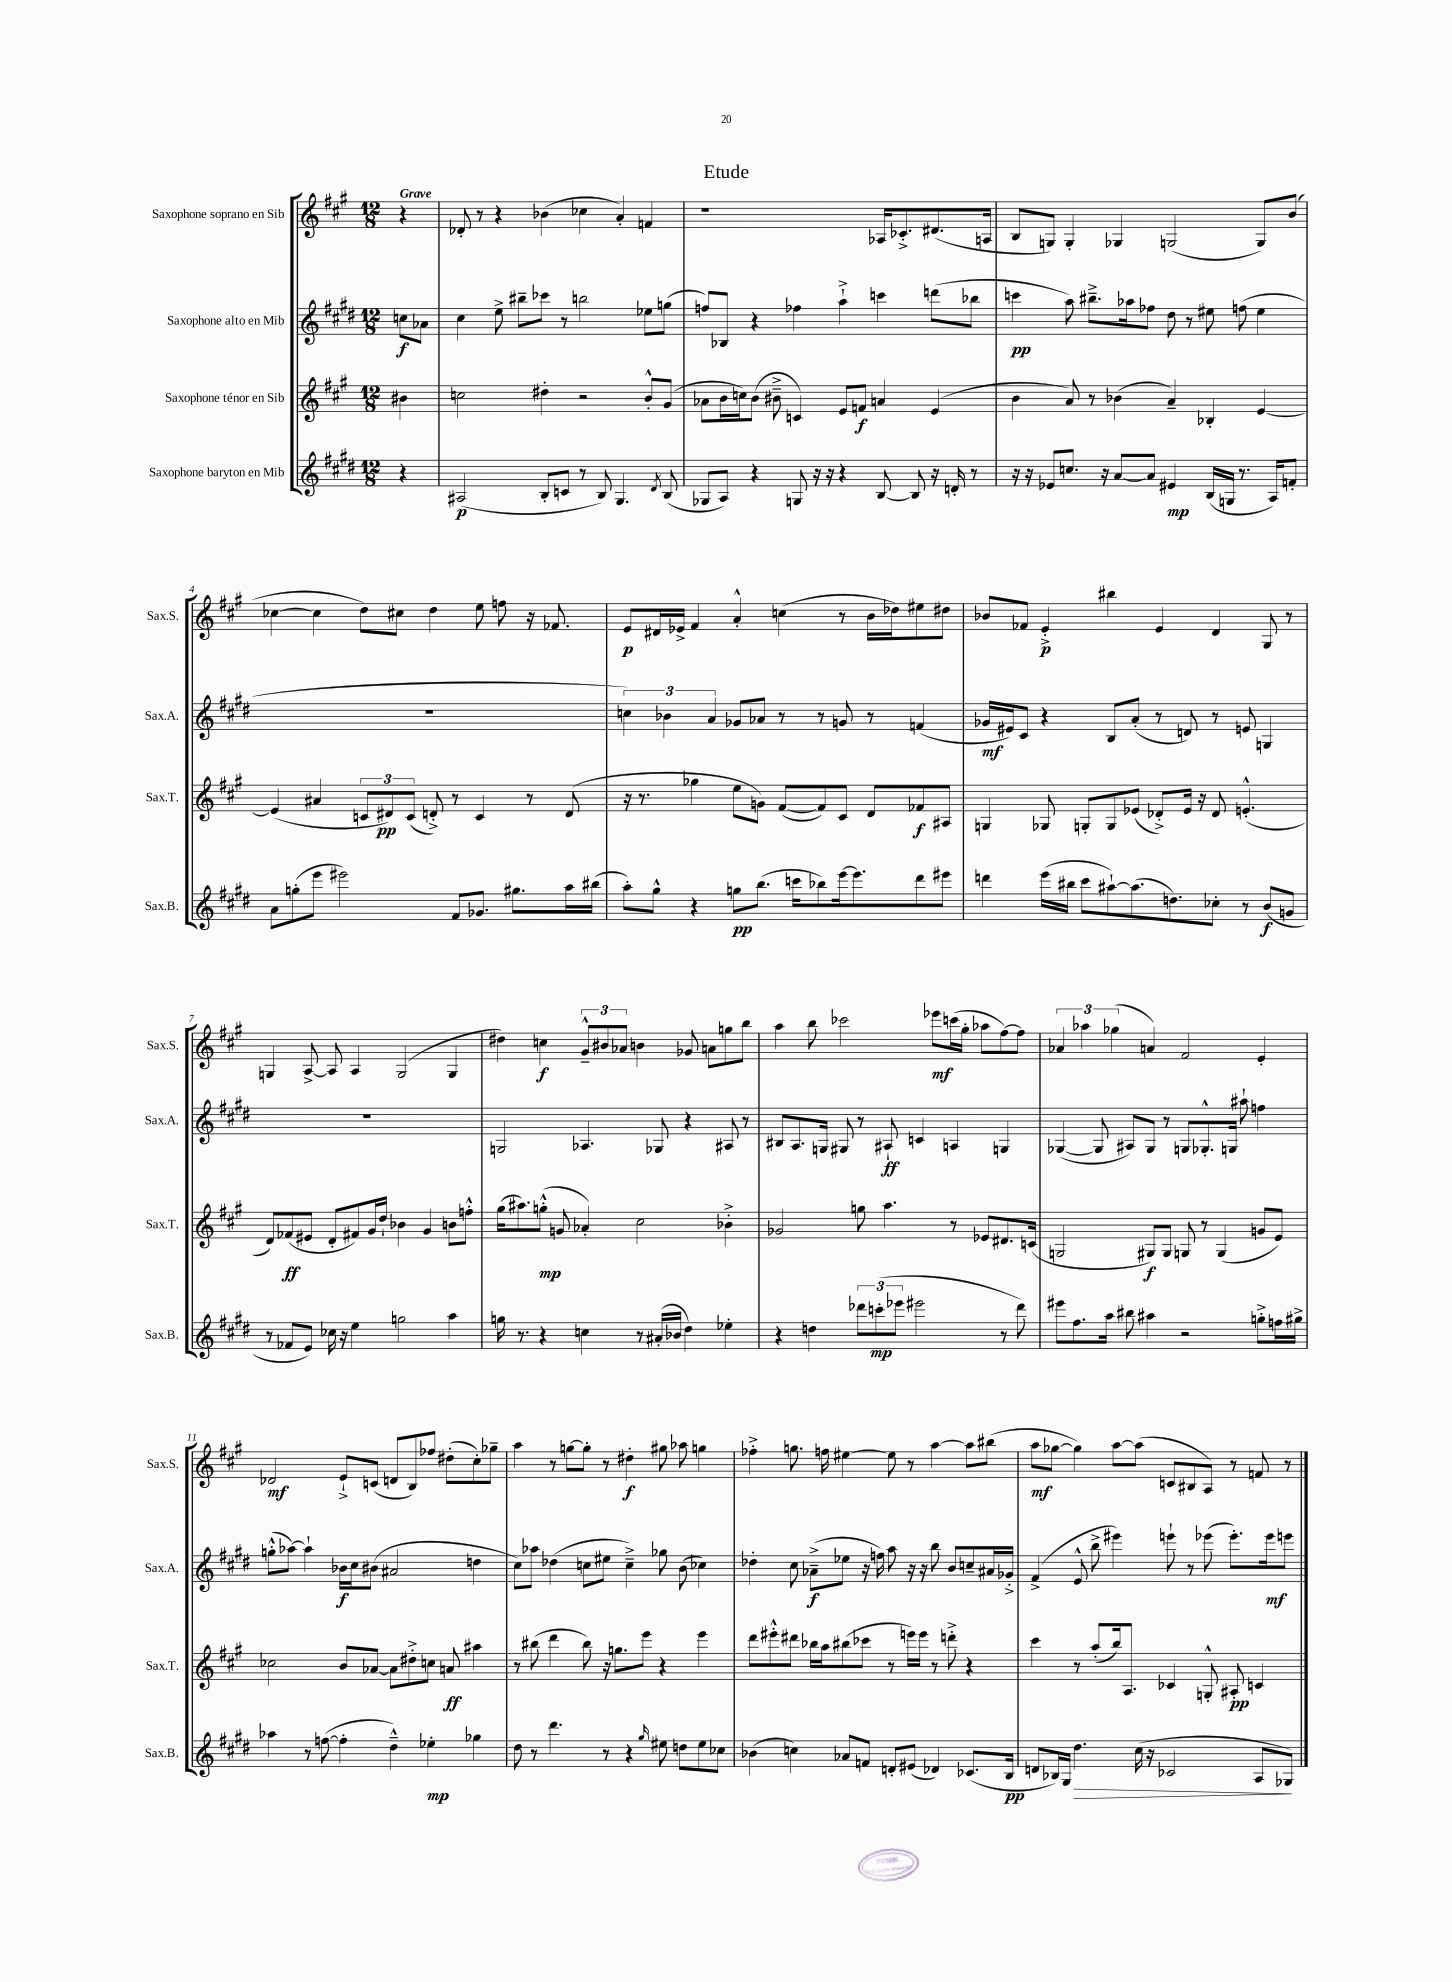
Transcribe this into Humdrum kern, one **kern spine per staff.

**kern	**dynam	**kern	**dynam	**kern	**dynam	**kern	**dynam
*part4	*part4	*part3	*part3	*part2	*part2	*part1	*part1
*staff4	*staff4	*staff3	*staff3	*staff2	*staff2	*staff1	*staff1
*I"Saxophone baryton en Mib	*	*I"Saxophone ténor en Sib	*	*I"Saxophone alto en Mib	*	*I"Saxophone soprano en Sib	*
*I'Sax.B.	*	*I'Sax.T.	*	*I'Sax.A.	*	*I'Sax.S.	*
*clefG2	*	*clefG2	*	*clefG2	*	*clefG2	*
*k[f#c#g#d#]	*	*k[f#c#g#]	*	*k[f#c#g#d#]	*	*k[f#c#g#]	*
*M12/8	*	*M12/8	*	*M12/8	*	*M12/8	*
=	=	=	=	=	=	=	=
!	!	!	!	!	!	!LO:TX:a:B:t=Grave	!
4r	.	4b#X\	.	8ccn\L	f	4r	.
.	.	.	.	8a-X\J	.	.	.
=1	=1	=1	=1	=1	=1	=1	=1
(2A#X/	p	2ccn\	.	4cc#\	.	8d-X'/	.
.	.	.	.	.	.	8r	.
.	.	.	.	8ee^\	.	4r	.
.	.	.	.	8bb#X~\L	.	.	.
8B'/L	.	4dd#X'\	.	8ccc-X\J	.	(4b-X\	.
8cn/J	.	.	.	8r	.	.	.
8r	.	2r	.	2bbn\	.	4cc-X\	.
8B/)	.	.	.	.	.	.	.
4.G#/	.	.	.	.	.	4a'/)	.
.	.	8b'^^/L	.	8ee-X\L	.	4fn/	.
8qd#/	.	.	.	.	.	.	.
(8B/	.	(8g#/J	.	(8ggn\J	.	.	.
=2	=2	=2	=2	=2	=2	=2	=2
8G-X/L	.	8a-X\L	.	8ffn/L)	.	1r	.
8A/J)	.	16b\L	.	8B-X/J	.	.	.
.	.	16ccn\J)	.	.	.	.	.
4r	.	(8b\J	.	4r	.	.	.
.	.	8b#X~^\	.	.	.	.	.
8Gn/	.	4cn/)	.	4ff-X\	.	.	.
16r	.	.	.	.	.	.	.
16r	.	.	.	.	.	.	.
4r	.	8e/L	.	4aa`^\	.	.	.
.	.	8fn/J	f	.	.	.	.
[8B/	.	4an/	.	4cccn\	.	16A-X/KL	.
.	.	.	.	.	.	8.c-X'^/	.
8B/]	.	.	.	.	.	.	.
16r	.	(4e/	.	(8dddn\L	.	(8.d#X/	.
16dn'/	.	.	.	.	.	.	.
8r	.	.	.	8bb-X\J	.	.	.
.	.	.	.	.	.	16An/Jk	.
=3	=3	=3	=3	=3	=3	=3	=3
16r	.	4b\	.	4cccn\	pp	8B/L	.
16r	.	.	.	.	.	.	.
8e-X/L	.	.	.	.	.	8Gn/J)	.
8.ccn/J	.	8a/)	.	8aa\)	.	4G'/	.
.	.	8r	.	8.bb#X~^\L	.	.	.
16r	.	.	.	.	.	.	.
[8a/L	.	(4b-X\	.	.	.	4G-X/	.
.	.	.	.	16aa-X\k	.	.	.
8a/J]	.	.	.	8ff-X\J	.	.	.
4e#X/	mp	4a~/)	.	8dd#\	.	(2Gn/	.
.	.	.	.	8r	.	.	.
(16B/LL	.	4B-X'/	.	8ee#X\	.	.	.
16Gn/JJ	.	.	.	.	.	.	.
8.r	.	.	.	(8ffn\	.	.	.
.	.	[4e/	.	4ee#\	.	8G/L)	.
16A/KL)	.	.	.	.	.	.	.
8fn'/J	.	.	.	.	.	(8b/J	.
!!LO:LB:g=z
=4	=4	=4	=4	=4	=4	=4	=4
8a\L	.	(4e/]	.	1.r	.	[4cc-X\	.
(8ggn'\	.	.	.	.	.	.	.
8eee\J	.	4a#X/	.	.	.	4cc-\]	.
2eee#X\)	.	.	.	.	.	.	.
.	.	12cn/L	.	.	.	8dd\L)	.
.	.	12d#X/)	pp	.	.	.	.
.	.	.	.	.	.	8cc#X\J	.
.	.	(12c/J	.	.	.	.	.
.	.	8dn'^/)	.	.	.	4dd\	.
8f#/L	.	8r	.	.	.	.	.
8.g-X/J	.	4c/	.	.	.	8ee\	.
.	.	.	.	.	.	8ffn\	.
8.gg#X\L	.	.	.	.	.	.	.
.	.	8r	.	.	.	16r	.
.	.	.	.	.	.	8.f-X/	.
16aa\L	.	(8d/	.	.	.	.	.
(16bb#X\JJ	.	.	.	.	.	.	.
=5	=5	=5	=5	=5	=5	=5	=5
8aa'\L)	.	16r	.	6ccn\)	.	8e/L	p
.	.	8.r	.	.	.	.	.
8gg#^^\J	.	.	.	.	.	16d#X/L	.
.	.	.	.	6b-X\	.	.	.
.	.	.	.	.	.	16e-X^/JJ	.
4r	.	4gg-X\	.	.	.	4f#/	.
.	.	.	.	6a/	.	.	.
8ggn\L	pp	8ee\L	.	8g-X/L	.	4a'^^/	.
(8.bb\J	.	8gn\J)	.	8a-X/J	.	.	.
.	.	([8f#/L	.	8r	.	(4ccn\	.
16cccn\KL	.	.	.	.	.	.	.
8bb-X\)	.	8f#/])	.	8r	.	.	.
[16eee\k	.	8c#/J	.	8gn/	.	8r	.
8.eee\]	.	.	.	.	.	.	.
.	.	8d/L	.	8r	.	16b\LL	.
.	.	.	.	.	.	16dd-X\J)	.
8ddd#\	.	8f-X/	f	(4fn/	.	8ee#X\	.
8eee#X\J	.	8A#X/J	.	.	.	8dd#X\J	.
=6	=6	=6	=6	=6	=6	=6	=6
4dddn\	.	4Gn/	.	16g-X/LL	mf	8b-X/L	.
.	.	.	.	16e#X/J)	.	.	.
.	.	.	.	8c#/J	.	8f-X/J	.
(16eee\LL	.	8G-X/	.	4r	.	4e'^/	p
16bb#X\JJ	.	.	.	.	.	.	.
8ccc#\L	.	8Gn'/L	.	.	.	.	.
[8aa#X`\)	.	8G/	.	8B/L	.	4bb#X\	.
(8.aa#\]	.	(8e-X/J	.	(8a'/J	.	.	.
.	.	8d-X'^/L)	.	8r	.	4e/	.
8.ddn\)	.	.	.	.	.	.	.
.	.	16e-/Jk	.	8dn/)	.	.	.
.	.	16r	.	.	.	.	.
8cc-X'\J	.	8d-/	.	8r	.	4d/	.
8r	.	(4.en'^^/	.	8en/	.	.	.
(8b/L	f	.	.	4Gn/	.	8G#/	.
8gn/J	.	.	.	.	.	8r	.
!!LO:LB:g=z
=7	=7	=7	=7	=7	=7	=7	=7
8r	.	8d/L)	.	1.r	.	4Gn/	.
8f-X/L	.	(8f-X/	ff	.	.	.	.
8e/J)	.	8e#X/J	.	.	.	[8A^/	.
16cc-X\	.	8d'/L	.	.	.	8A/]	.
16r	.	.	.	.	.	.	.
4ee\	.	8f#X/)	.	.	.	4A/	.
.	.	16g#/L	.	.	.	.	.
.	.	16dd`/JJ	.	.	.	.	.
2ggn\	.	4b-X\	.	.	.	(2G/	.
.	.	4g#/	.	.	.	.	.
4aa\	.	8bn\L	.	.	.	4G/	.
.	.	8ffn'^^\J	.	.	.	.	.
=8	=8	=8	=8	=8	=8	=8	=8
16ggn\	.	(16gg#\KL	.	2Gn/	.	4dd#X\)	.
8.r	.	8.aa#X\)	.	.	.	.	.
4r	.	(8ggn'^^\J	mp	.	.	4ccn\	f
.	.	8gn/	.	.	.	.	.
4ccn\	.	4a-X'/)	.	4.A-X/	.	12g#~^^/L	.
.	.	.	.	.	.	12b#X/	.
.	.	.	.	.	.	12a-X/J	.
8r	.	2cc#\	.	.	.	4bn\	.
(16a#X'/LL	.	.	.	8G-X/	.	.	.
16b-X/JJ	.	.	.	.	.	.	.
4dd#\)	.	.	.	4r	.	8g-X/	.
.	.	.	.	.	.	8an\L	.
4ee-X'\	.	4b-X'^\	.	8A#X/	.	8ggn\	.
.	.	.	.	8r	.	8bb\J	.
=9	=9	=9	=9	=9	=9	=9	=9
4r	.	2g-X/	.	8B#X/L	.	4aa\	.
.	.	.	.	8.A/	.	.	.
4ddn\	.	.	.	.	.	8bb\	.
.	.	.	.	16Gn/Jk	.	.	.
.	.	.	.	8G#X/	.	2ccc-X\	.
12ddd-X\L	.	8ggn\	.	8r	.	.	.
(12cccn'\	mp	.	.	.	.	.	.
.	.	4.aa\	.	8A#X`/	ff	.	.
12eee-X\J	.	.	.	.	.	.	.
2eee#X\	.	.	.	4cn/	.	.	.
.	.	.	.	.	.	8eee-X\L	mf
.	.	8r	.	4An/	.	(16cccn\L	.
.	.	.	.	.	.	16gg#'\JJ	.
.	.	8e-X/L	.	.	.	8aa-X\L	.
8r	.	8.d#X/	.	4Gn/	.	[8ff#\)	.
8ddd-\)	.	.	.	.	.	8ff#\J]	.
.	.	(16cn/Jk	.	.	.	.	.
=10	=10	=10	=10	=10	=10	=10	=10
8eee#X\L	.	2Gn/	.	([4G-X/	.	6a-X/	.
8.ff#\	.	.	.	.	.	.	.
.	.	.	.	.	.	6aa-X\	.
.	.	.	.	8G-/]	.	.	.
16aa\Jk	.	.	.	.	.	.	.
.	.	.	.	.	.	(6gg-X\	.
8bb#X\	.	.	.	8A#X/L)	.	.	.
4aa#X\	.	8G#X/L)	f	8G-/J	.	4an/)	.
.	.	8G#/J	.	8r	.	.	.
2r	.	8Gn/	.	8Gn/L	.	2f#/	.
.	.	8r	.	8.G-X'^^/	.	.	.
.	.	(4G/	.	.	.	.	.
.	.	.	.	16Gn/Jk	.	.	.
.	.	.	.	8aa#X`\	.	.	.
8ggn'^\L	.	8gn/L	.	4ffn\	.	4e'/	.
16ffn\L	.	8e/J)	.	.	.	.	.
16gg#X^\JJ	.	.	.	.	.	.	.
!!LO:LB:g=z
=11	=11	=11	=11	=11	=11	=11	=11
4aa-X\	.	2cc-X\	.	(8ggn'^^\L	.	2d-X/	mf
.	.	.	.	[8aa-X\J)	.	.	.
8r	.	.	.	4aa-`\]	.	.	.
([8ffn\	.	.	.	.	.	.	.
4ff'\]	.	8b/L	.	16b-X\LL	f	8e`^/L	.
.	.	.	.	16cc#\J	.	.	.
.	.	[8a-X/J	.	(8b#X\J	.	(8cn/J	.
4dd#~^^\)	.	8a-\L]	.	2a#X/	.	8dn/L	.
.	.	8dd#X'^\	.	.	.	8B/)	.
4ee-X'\	mp	8ccn\J	.	.	.	8ff-X/J	.
.	.	8an/	ff	.	.	(8dd#X'\L	.
4gg-X\	.	4aa#X\	.	4ddn\	.	8cc#'\)	.
.	.	.	.	.	.	8gg-X~\J	.
=12	=12	=12	=12	=12	=12	=12	=12
8dd#\	.	8r	.	8cc#\L)	.	4aa\	.
8r	.	(8bb#X\	.	8aa-X\J	.	.	.
4.ddd#\	.	4ddd\	.	(4dd-X\	.	8r	.
.	.	.	.	.	.	[8ggn\L	.
.	.	8bb#\)	.	8ccn\L	.	8gg'\J]	.
8r	.	16r	.	8ee#X\J	.	8r	.
.	.	8.ggn\L	.	.	.	.	.
4r	.	.	.	4cc~^\)	.	4dd#X'\	f
.	.	8eee\J	.	.	.	.	.
16qqgg#/	.	.	.	.	.	.	.
8ee#X\	.	4r	.	8gg-X\	.	8gg#X\	.
8ddn\L	.	.	.	(8b\	.	8aa-X\	.
8ee#\	.	4eee\	.	4cc-X\)	.	4ggn\	.
8cc-X\J	.	.	.	.	.	.	.
=13	=13	=13	=13	=13	=13	=13	=13
(4b-X\	.	8ddd\L	.	4dd-X'\	.	4ff-X'^\	.
.	.	8eee#X'^^\	.	.	.	.	.
4ccn\)	.	8ddd#X\J	.	8cc#\	.	8.ggn\	.
.	.	16bb-X\LL	.	(8a-X~^\L	f	.	.
.	.	16aa\J	.	.	.	16ffn\	.
8a-X/L	.	(8bb#X\	.	8ee-X\J	.	[4ee#X\	.
8fn/J	.	8ccc-X\J	.	16r	.	.	.
.	.	.	.	16ffn\)	.	.	.
8dn'/L	.	8r	.	8aa\	.	8ee#\]	.
(8e#X/J	.	16eeen\LL)	.	16r	.	8r	.
.	.	16eee\JJ	.	16r	.	.	.
4d-X/)	.	8r	.	8bb\	.	[4aa\	.
.	.	8dddn'^\	.	8b/L	.	.	.
(8.c-X/L	.	4r	.	8ccn~/	.	8aa\L]	.
.	.	.	.	16a#X/L	.	(8bb#X\J	.
16B/Jk	pp	.	.	16g-X'^/JJ	.	.	.
=14	=14	=14	=14	=14	=14	=14	=14
8dn/L	.	4ccc#\	.	(4f#^/	.	8aa\L	mf
16B-X/L)	.	.	.	.	.	[8gg-X\J	.
16G#/JJ	.	.	.	.	.	.	.
!	!LO:HP:b	!	!	!	!	!	!
4.dd#\	>	8r	.	8e^^/	.	4gg-\])	.
.	.	(8aa'/L	.	8bb^\	.	.	.
.	.	16bb/k)	.	4eee#X\)	.	[8aa\L	.
.	.	8.A/J	.	.	.	.	.
(16cc#\	.	.	.	.	.	(8aa\J]	.
16r	.	.	.	.	.	.	.
2c-X/	.	4c-X/	.	8eeen`\	.	8cn/L	.
.	.	.	.	8r	.	8B#X/	.
.	.	8Gn'^^/	.	(8eee-X\	.	8A/J)	.
.	.	8A#X'/	pp	8.eee-'\L)	.	8r	.
8A/L	.	4cn/	.	.	.	8fn/	.
.	.	.	.	16eee-\k	mf	.	.
8G-X/J)	.	.	.	8eeen\J	.	8r	.
.	]	.	.	.	.	.	.
==	==	==	==	==	==	==	==
*-	*-	*-	*-	*-	*-	*-	*-
